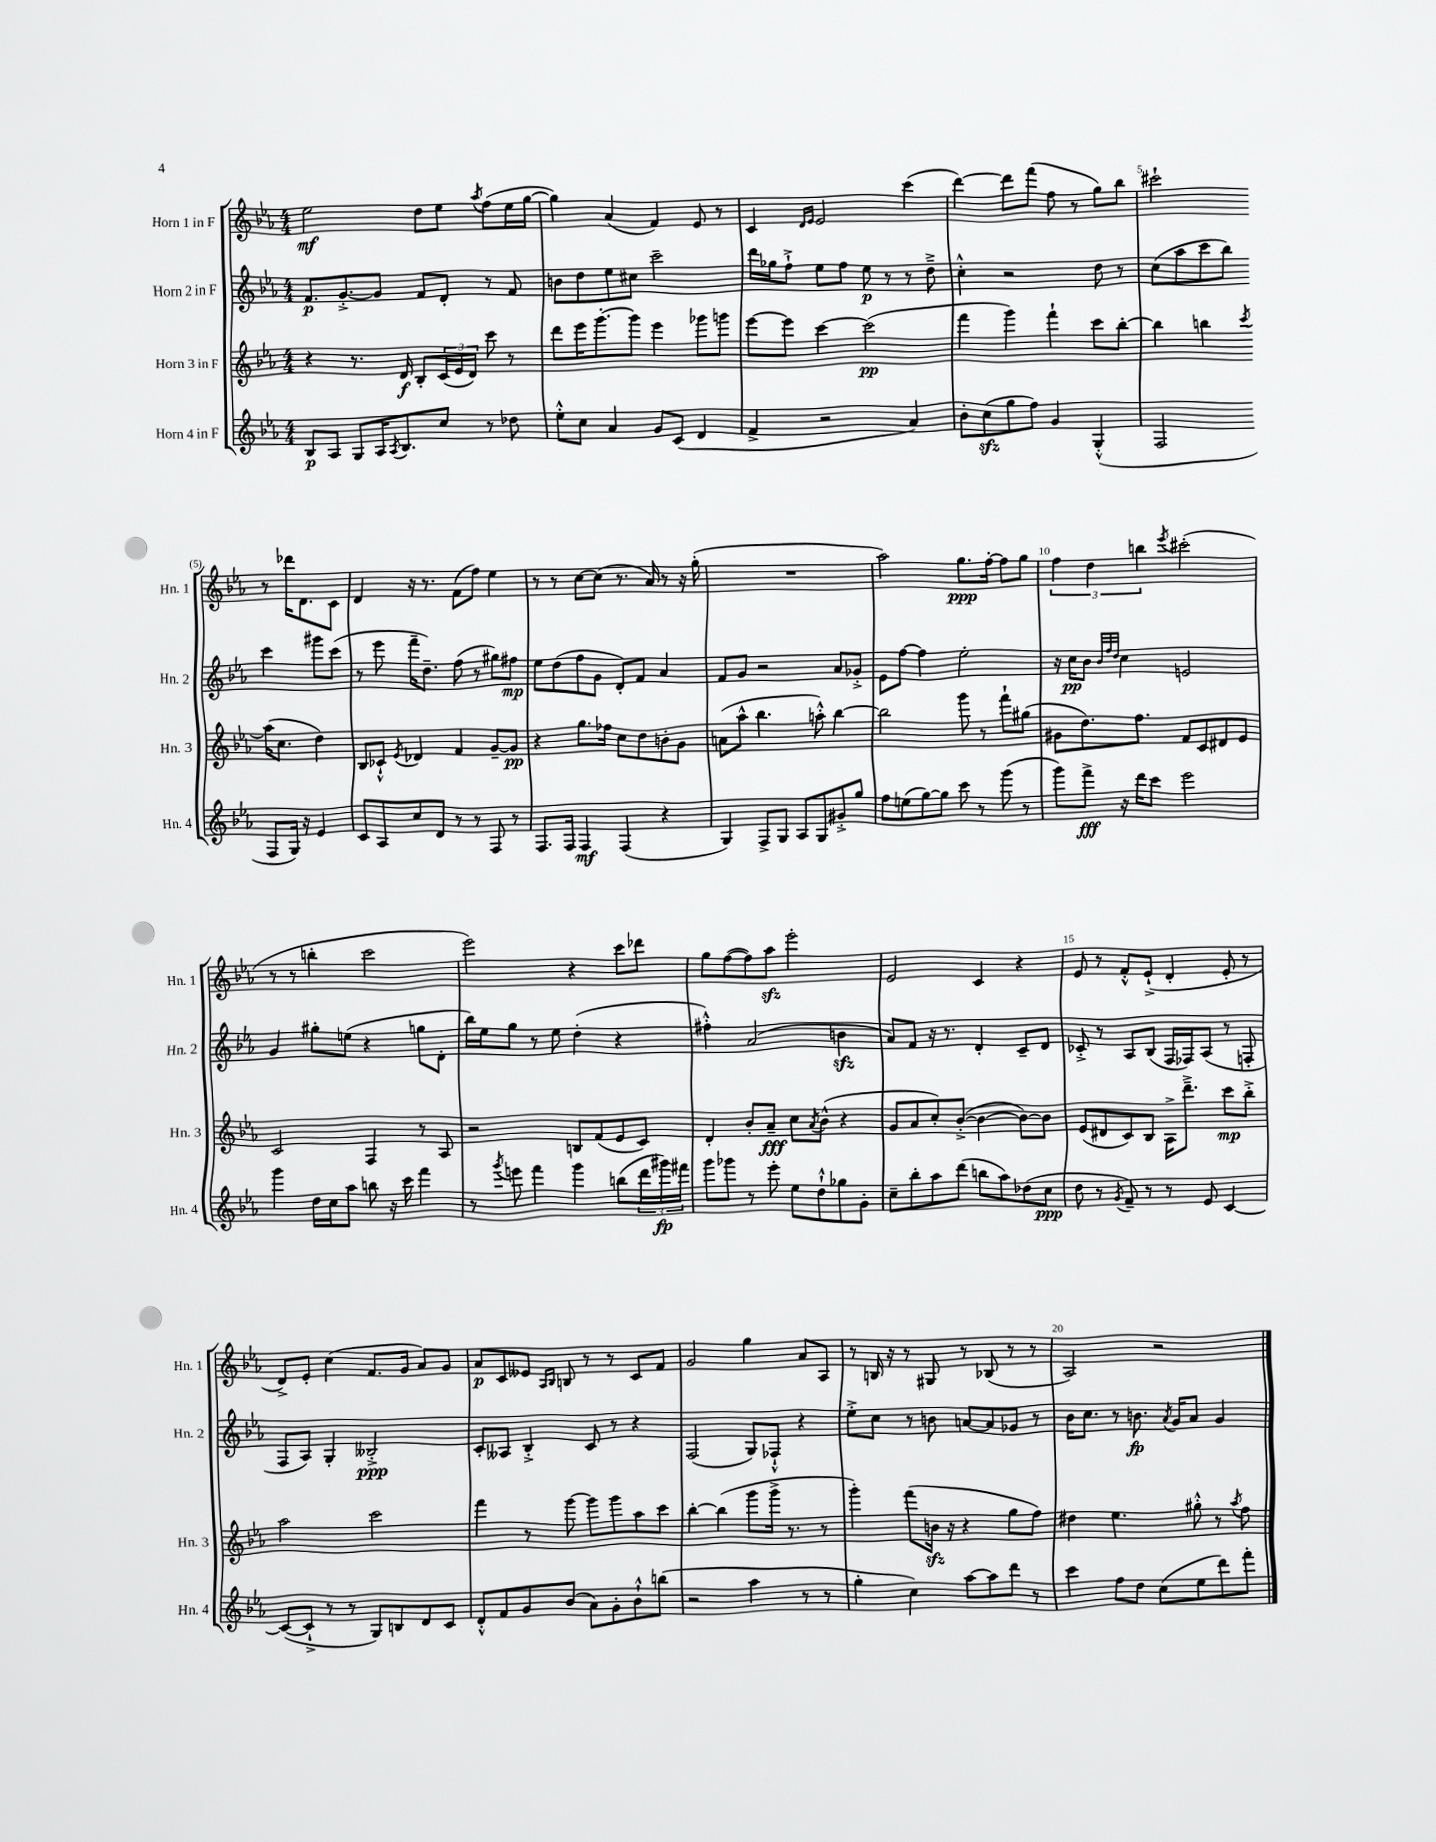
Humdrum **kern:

**kern	**dynam	**kern	**dynam	**kern	**dynam	**kern	**dynam
*part4	*part4	*part3	*part3	*part2	*part2	*part1	*part1
*staff4	*staff4	*staff3	*staff3	*staff2	*staff2	*staff1	*staff1
*I"Horn 4 in F	*	*I"Horn 3 in F	*	*I"Horn 2 in F	*	*I"Horn 1 in F	*
*I'Hn. 4	*	*I'Hn. 3	*	*I'Hn. 2	*	*I'Hn. 1	*
*clefG2	*	*clefG2	*	*clefG2	*	*clefG2	*
*k[b-e-a-]	*	*k[b-e-a-]	*	*k[b-e-a-]	*	*k[b-e-a-]	*
*M4/4	*	*M4/4	*	*M4/4	*	*M4/4	*
=1	=1	=1	=1	=1	=1	=1	=1
8B-/L	p	4r	.	8.f/L	p	2ee-\	mf
8A-/J	.	.	.	.	.	.	.
.	.	.	.	[8.g'^/	.	.	.
8G/L	.	8.r	.	.	.	.	.
16A-/K	.	.	.	8g/J]	.	.	.
8qA-/	.	.	.	.	.	.	.
8.B-/	.	16d/	f	.	.	.	.
.	.	8B-'/L	.	8f/L	.	8dd\L	.
8cc/J	.	(24c/L	.	8d'/J	.	8ee-\J	.
.	.	24e-/	.	.	.	.	.
.	.	24d/JJ)	.	.	.	.	.
.	.	.	.	.	.	8qaa-/	.
8r	.	8ccc\	.	8r	.	(8ff\L	.
8dd-X\	.	8r	.	8f/	.	16ee-\L	.
.	.	.	.	.	.	[16gg\JJ	.
=2	=2	=2	=2	=2	=2	=2	=2
8ee-'^^\L	.	8ddd\L	.	8bn\L	.	4gg\])	.
8cc\J	.	16eee-\K	.	8dd\	.	.	.
.	.	[8.ggg'\	.	.	.	.	.
4a-/	.	.	.	8ee-\	.	(4a-/	.
.	.	8ggg\J]	.	8cc#X\J	.	.	.
8g/L	.	4eee-\	.	2ccc~\	.	4f/)	.
(8c/J	.	.	.	.	.	.	.
4d/	.	8ggg-X\L	.	.	.	8e-/	.
.	.	8gggn\J	.	.	.	8r	.
=3	=3	=3	=3	=3	=3	=3	=3
4f^/	.	[8eee-\L	.	16ddd\LL	.	4c/	.
.	.	.	.	16gg-X\J	.	.	.
.	.	8eee-\J]	.	8ff`^\J	.	.	.
.	.	.	.	.	.	16qqd/LL	.
.	.	.	.	.	.	16qqe-/JJ	.
2r	.	[4ccc\	.	8ee-\L	.	2e-/	.
.	.	.	.	8ff\J	.	.	.
.	.	(2ccc\]	pp	8ee-\	p	.	.
.	.	.	.	8r	.	.	.
4a-/)	.	.	.	8r	.	(4ccc\	.
.	.	.	.	8dd~^\	.	.	.
=4	=4	=4	=4	=4	=4	=4	=4
8b-'\L	.	4fff\	.	4cc'^^\	.	[4ddd\)	.
(8cczz\	.	.	.	.	.	.	.
8gg\	.	4ggg\)	.	2r	.	8ddd\L]	.
8ff\J)	.	.	.	.	.	(8fff\J	.
4g/	.	4fff`\	.	.	.	8ff\	.
.	.	.	.	.	.	8r	.
(4G'^^/	.	8ccc\L	.	8dd\	.	8gg\L)	.
.	.	[8bb-'\J	.	8r	.	8bb-\J	.
=5	=5	=5	=5	=5	=5	=5	=5
2F/	.	4bb-\]	.	(8cc\L	.	2ccc#X`\	.
.	.	.	.	8aa-\	.	.	.
.	.	4bbn\	.	8ccc\	.	.	.
.	.	.	.	8bb-\J)	.	.	.
.	.	8qccc/	.	.	.	.	.
8F/L	.	(16aa-\KL	.	4ccc\	.	8r	.
.	.	8.cc\J	.	.	.	.	.
16G/Jk)	.	.	.	.	.	16ddd-X\KL	.
16r	.	.	.	.	.	8.d\	.
4e-/	.	4dd\)	.	8ggg#X\L	.	.	.
.	.	.	.	(8ccc\J	.	8c\J	.
!!LO:LB:g=z
=6	=6	=6	=6	=6	=6	=6	=6
8c/L	.	8B-/L	.	8r	.	4d/	.
8A-/	.	8c-X`^^/J	.	8eee-\	.	.	.
.	.	8qe-/	.	.	.	.	.
8cc/	.	4d-X/	.	16fff~\KL	.	16r	.
.	.	.	.	8.dd~\J)	.	8.r	.
8d/J	.	.	.	.	.	.	.
8r	.	4f/	.	(8ff\	.	(8f\L	.
8r	.	.	.	8r	.	8ff\J)	.
8F/	.	[8g~/L	.	8gg#X\L)	.	4ee-\	.
8r	.	8g/J]	pp	8ff#X\J	mp	.	.
=7	=7	=7	=7	=7	=7	=7	=7
8.F/L	.	4r	.	8ee-\L	.	8r	.
.	.	.	.	(8dd\	.	8r	.
16F/Jk	.	.	.	.	.	.	.
4F/	mf	8.gg\L	.	8ff\	.	[8cc\L	.
.	.	.	.	8g\J	.	(8cc\J]	.
.	.	16ff-X\Jk	.	.	.	.	.
(4F/	.	8cc\L	.	8d'/L)	.	8.r	.
.	.	8dd\	.	8f/J	.	.	.
.	.	.	.	.	.	16a-/)	.
4r	.	8bn'\	.	4a-/	.	8r	.
.	.	8g\J	.	.	.	16r	.
.	.	.	.	.	.	(16gg'\	.
=8	=8	=8	=8	=8	=8	=8	=8
4G/)	.	(8an\L	.	8f/L	.	1r	.
.	.	8aa-^^\J	.	8g/J	.	.	.
8F^/L	.	4.bb-\	.	2r	.	.	.
8G/J	.	.	.	.	.	.	.
8A-/L	.	.	.	.	.	.	.
8G/	.	8aan'^^\)	.	.	.	.	.
8g#X'^/	.	[4bb-\	.	8a-/L	.	.	.
8gg/J	.	.	.	8g-X'^/J	.	.	.
=9	=9	=9	=9	=9	=9	=9	=9
8ff\L	.	2bb-\]	.	8e-\L	.	2aa-\)	.
(8een\	.	.	.	[8ff\J	.	.	.
[8gg\)	.	.	.	4ff\]	.	.	.
8gg\J]	.	.	.	.	.	.	.
8ccc\	.	8ggg\	.	2ee-'\	.	8.gg\L	ppp
8r	.	8r	.	.	.	.	.
.	.	.	.	.	.	[16ff'\Jk	.
(8ggg\	.	8fff`\L	.	.	.	8ff\L]	.
8r	.	(8gg#X\J	.	.	.	8gg\J	.
=10	=10	=10	=10	=10	=10	=10	=10
8ggg\L)	.	8g#X\L	.	16r	.	6ff\	.
.	.	.	.	16cc\KL	pp	.	.
8fff^\J	fff	8.dd\)	.	8b-\J	.	.	.
.	.	.	.	.	.	6dd\	.
.	.	.	.	32qqb-/LLL	.	.	.
.	.	.	.	32qqff/	.	.	.
.	.	.	.	32qqdd/JJJ	.	.	.
16r	.	.	.	4cc\	.	.	.
16ddd\KL	.	8.ff\J	.	.	.	.	.
.	.	.	.	.	.	6bbn\	.
8ccc\J	.	.	.	.	.	.	.
.	.	.	.	.	.	8qeee-/	.
2eee-\	.	8f/L	.	2en/	.	(2ccc#X'\	.
.	.	8c/	.	.	.	.	.
.	.	8d#X/	.	.	.	.	.
.	.	8e-/J	.	.	.	.	.
!!LO:LB:g=z
=11	=11	=11	=11	=11	=11	=11	=11
4ggg\	.	2c/	.	4g/	.	8r	.
.	.	.	.	.	.	8r	.
16dd\LL	.	.	.	8gg#X'\L	.	4bbn'\	.
16cc\J	.	.	.	.	.	.	.
8aa-\J	.	.	.	(8een\J	.	.	.
8bbn\	.	4F/	.	4r	.	2ccc\	.
16r	.	.	.	.	.	.	.
16ccc\	.	.	.	.	.	.	.
4fff\	.	8r	.	8ggn\L	.	.	.
.	.	8A-/	.	8d'\J	.	.	.
=12	=12	=12	=12	=12	=12	=12	=12
8r	.	2r	.	16bb-\LL)	.	2eee-\)	.
.	.	.	.	16ee-\J	.	.	.
8qggg/	.	.	.	.	.	.	.
8eeen\	.	.	.	8gg\J	.	.	.
4fff\	.	.	.	8r	.	.	.
.	.	.	.	8ee-\	.	.	.
4ggg\	.	8Bn/L	.	(4dd'\	.	4r	.
.	.	(8f/	.	.	.	.	.
(8bbn\L	.	8e-/	.	4r	.	8ccc\L	.
24ddd\L	.	8c/J)	.	.	.	8ddd-X\J	.
24ggg#X\)	fp	.	.	.	.	.	.
24fff#X\JJ	.	.	.	.	.	.	.
=13	=13	=13	=13	=13	=13	=13	=13
8ggg\L	.	4d'/	.	4ff#X'^^\)	.	8gg\L	.
8ggg-X\J	.	.	.	.	.	([8ff\	.
8r	.	8b-'/L	.	(2a-/	.	8ff\])	.
8eee-'\	.	8a-~/J	fff	.	.	8aa-zz\J	.
8ee-\L	.	8cc\L	.	.	.	2eee-'\	.
.	.	8qa-/	.	.	.	.	.
8dd`^^\	.	(8b-^^\J	.	.	.	.	.
8gg-X\	.	4r	.	4bnzz\	.	.	.
8g'\J	.	.	.	.	.	.	.
=14	=14	=14	=14	=14	=14	=14	=14
8cc~\L	.	8g/L	.	8a-/L)	.	2e-/	.
8bb-'\	.	8a-/	.	8f/J	.	.	.
8aa-\	.	8cc'/)	.	16r	.	.	.
.	.	.	.	8.r	.	.	.
(8ddd\J	.	([8b-'^/J	.	.	.	.	.
8bbn\L	.	4b-\_	.	4d'/	.	4c/	.
8aa-\)	.	.	.	.	.	.	.
(8dd-X\	.	8b-\L_)	.	8c~/L	.	4r	.
8cc\J	ppp	8b-\J]	.	8d/J	.	.	.
=15	=15	=15	=15	=15	=15	=15	=15
8dd\	.	(8e-/L	.	8c-X'^/	.	8e-/	.
8r	.	8d#X/	.	8r	.	8r	.
8qg/	.	.	.	.	.	.	.
8f~/)	.	8c/)	.	8A-/L	.	8f'^^/L	.
8r	.	8B-/J	.	(8B-/J	.	(8e-`^/J	.
8r	.	16A-^\KL	.	16F/LL	.	4d'/	.
.	.	8.ddd~^\J	.	16F-X/J)	.	.	.
8e-/	.	.	.	(8A-/J	.	.	.
[4c/	.	8ccc\L	mp	8r	.	8e-'/	.
.	.	8bb-'^\J	.	8Fn'/	.	8r	.
!!LO:LB:g=z
=16	=16	=16	=16	=16	=16	=16	=16
(8c/L_	.	2aa-\	.	8F/L	.	8d^/L)	.
8c`^/J]	.	.	.	8A-/J)	.	8e-'/J	.
8r	.	.	.	4G'/	.	(4cc\	.
8r	.	.	.	.	.	.	.
8G/L)	.	2ccc\	.	2B--X'^/	ppp	8.f/L	.
8Bn/	.	.	.	.	.	.	.
.	.	.	.	.	.	16g/Jk	.
8d/	.	.	.	.	.	8a-/L)	.
8c/J	.	.	.	.	.	8g/J	.
=17	=17	=17	=17	=17	=17	=17	=17
8d'^^/L	.	4fff\	.	8c'/L	.	8a-/L	p
8f/	.	.	.	8A--X/J	.	8c/	.
8g/	.	8r	.	4B-'^/	.	8e--X/J	.
.	.	.	.	.	.	16qqA-/LL	.
.	.	.	.	.	.	16qqB-/JJ	.
(8b-/J	.	[8ggg\	.	.	.	8Bn/	.
8a-\L)	.	8ggg\L]	.	8c/	.	8r	.
8g'\	.	8ggg\	.	8r	.	8r	.
8b-`^^\	.	8aa-\	.	4r	.	8c/L	.
(8bbn\J	.	8ccc\J	.	.	.	8f/J	.
=18	=18	=18	=18	=18	=18	=18	=18
2r	.	[4bb-'\	.	(2F/	.	2g/	.
.	.	(4bb-\]	.	.	.	.	.
4aa-\	.	8ggg\L	.	8G/L)	.	4gg\	.
.	.	16ggg^\Jk	.	8F-X`^^/J	.	.	.
.	.	8.r	.	.	.	.	.
8r	.	.	.	4r	.	8a-/L	.
8r	.	8r	.	.	.	8A-/J	.
=19	=19	=19	=19	=19	=19	=19	=19
4gg'\	.	4ggg'\)	.	8ee-'^\L	.	8r	.
.	.	.	.	8cc\J	.	16Bn/	.
.	.	.	.	.	.	16r	.
4cc\)	.	(8fff\L	.	8r	.	8r	.
.	.	16bnzz\Jk	.	8bn\	.	8G#X/	.
.	.	16r	.	.	.	.	.
[8aa-\L	.	4r	.	[8an/L	.	8r	.
8aa-\]	.	.	.	8a/]	.	(8B-X/	.
8ddd\J	.	8gg\L	.	8g-X/J	.	8r	.
8r	.	8ff\J)	.	8r	.	8r	.
=20	=20	=20	=20	=20	=20	=20	=20
4ccc\	.	4dd#X\	.	16b-\KL	.	2A-/)	.
.	.	.	.	8.cc\J	.	.	.
8ff\L	.	4.ee-\	.	8r	.	.	.
8dd\J	.	.	.	8.bn\	fp	.	.
(8cc\L	.	.	.	.	.	2r	.
.	.	.	.	8qa-/	.	.	.
.	.	.	.	16g/KL	.	.	.
8ee-\	.	8gg#X'^^\	.	8a-/J	.	.	.
8ddd\)	.	8r	.	4g/	.	.	.
.	.	8qaa-/	.	.	.	.	.
8fff'\J	.	8ff\	.	.	.	.	.
==	==	==	==	==	==	==	==
*-	*-	*-	*-	*-	*-	*-	*-
